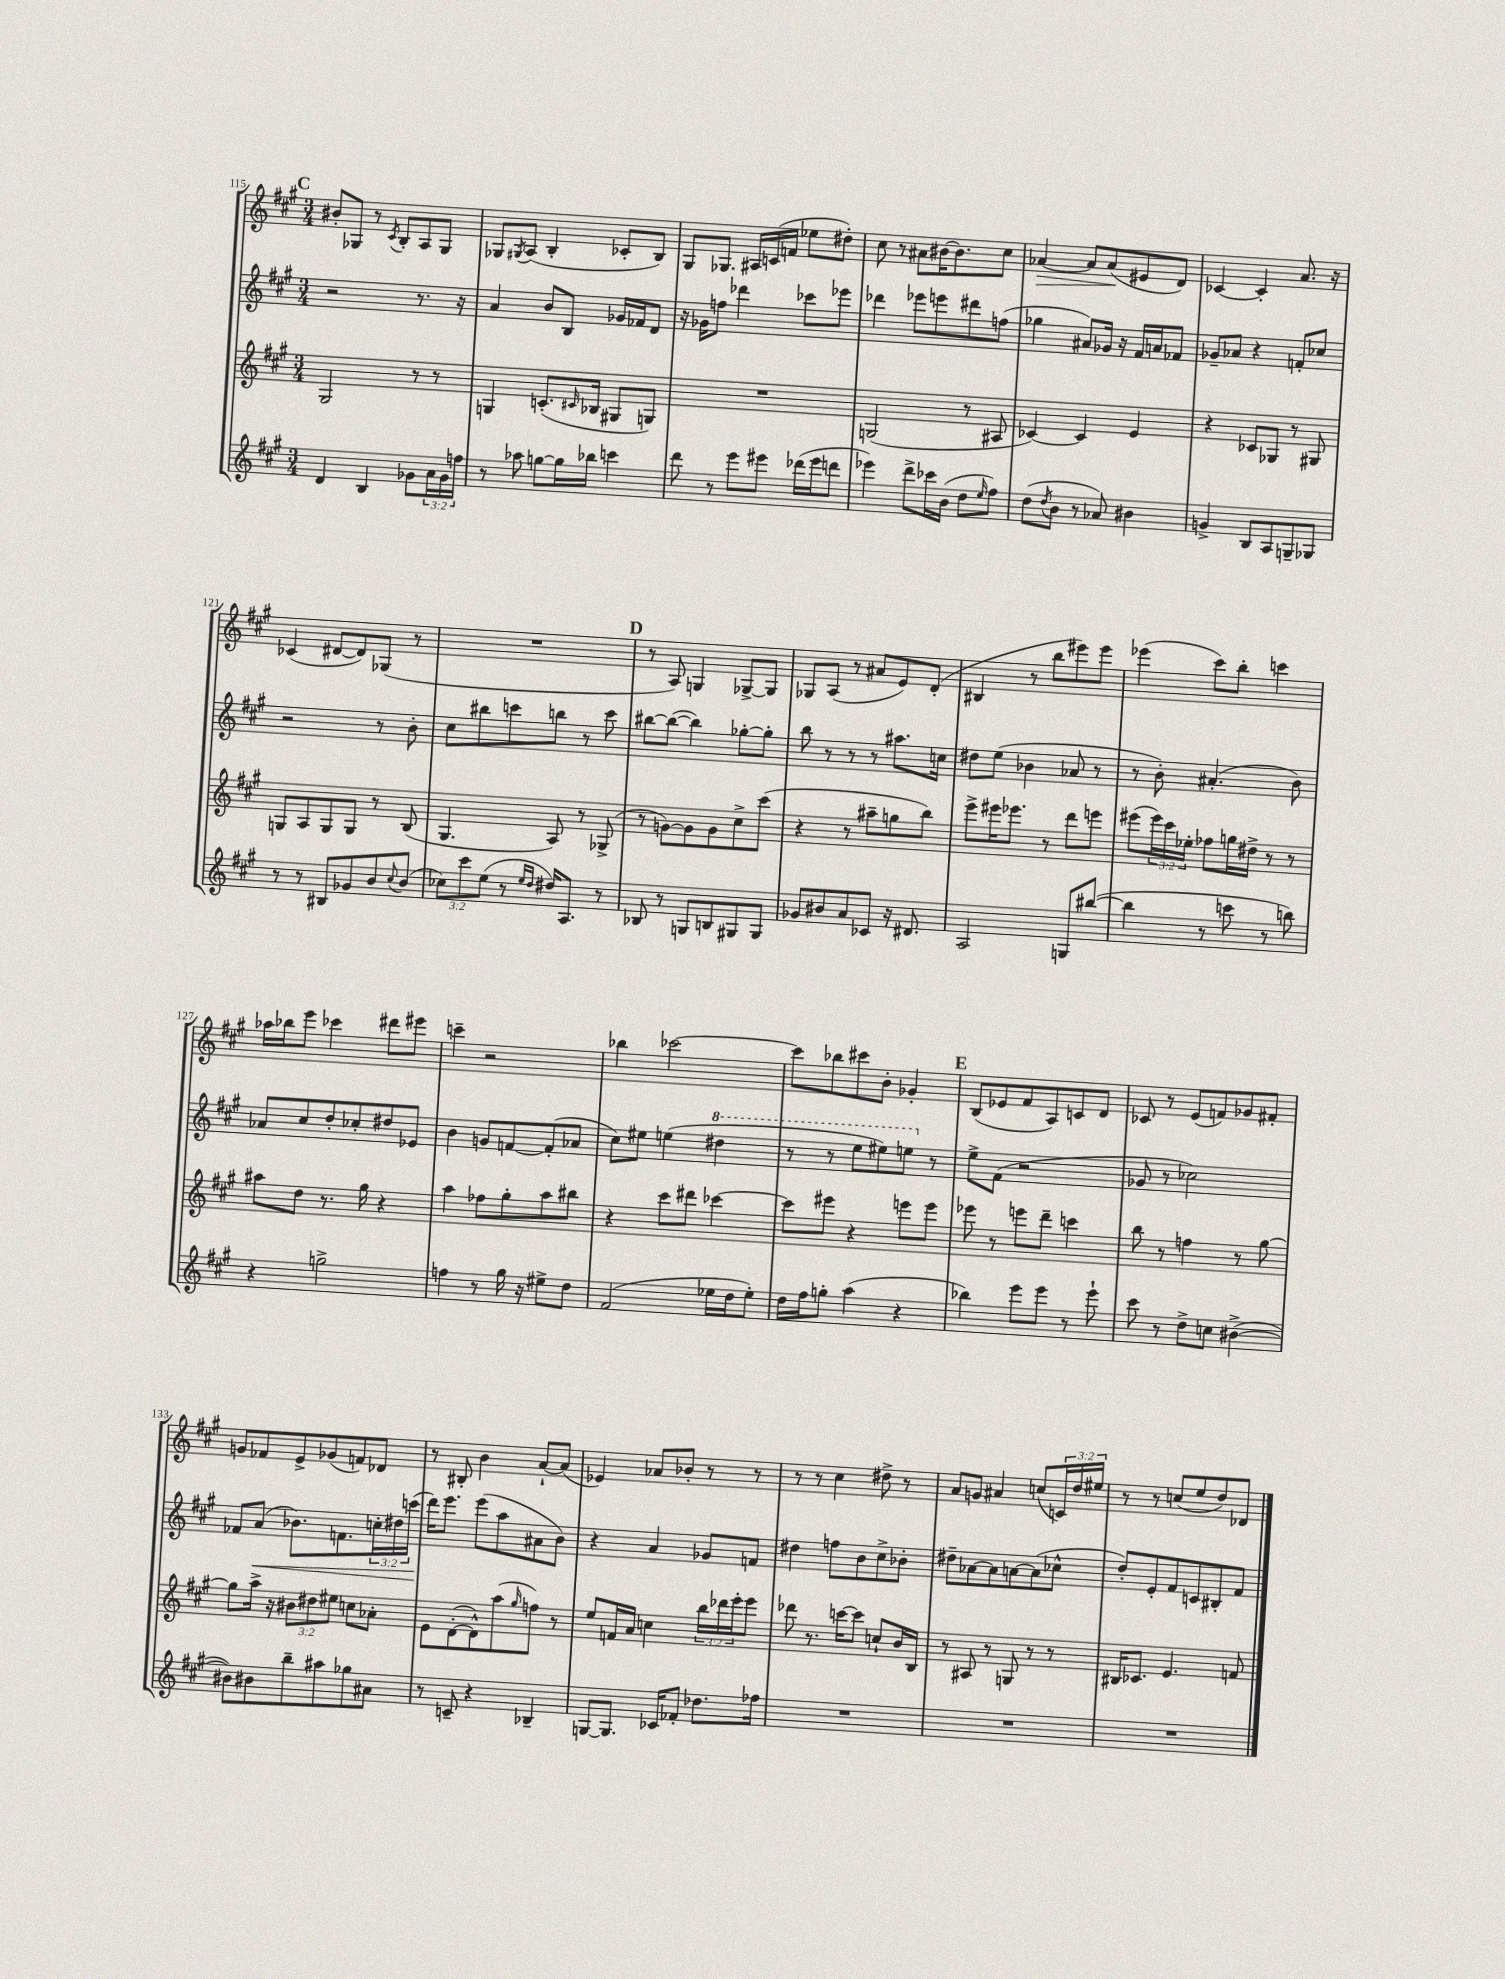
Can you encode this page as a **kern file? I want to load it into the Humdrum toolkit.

**kern	**kern	**kern	**kern
*staff4	*staff3	*staff2	*staff1
*clefG2	*clefG2	*clefG2	*clefG2
*k[f#c#g#]	*k[f#c#g#]	*k[f#c#g#]	*k[f#c#g#]
*M3/4	*M3/4	*M3/4	*M3/4
4d/	2G#/	2r	8b#'/L
.	.	.	8G-/J
4B/	.	.	8r
.	.	.	8qc#/
.	.	.	8B'/L
8g-\L	8r	8.r	8A/
24a\L	8r	.	8G-/J
24g-\	.	.	.
.	.	16r	.
24ff\JJ	.	.	.
=	=	=	=
8r	4G/	4a/	8G-/L
.	.	.	8qG#/
8aa-\	.	.	(8A/J
[8gg\L	(8.c'/L	8b/L	4B'/
16gg\]L	.	8B/J	.
.	16qqc#/	.	.
16bb-\JJ	16B-/Jk	.	.
4ccc\	8G#/L	16g-/LL	8c-'/L
.	.	16f-/J	.
.	8G/J)	8d/J	8B/J)
=	=	=	=
8ddd\	2.r	16r	8G#/L
.	.	16g-\LK	.
8r	.	8ff\J	8.G-/J
8eee\L	.	4ddd-\	.
.	.	.	16A#/LL
8eee#\J	.	.	(16c/
.	.	.	16f/JJ
(16ddd-\LL	.	8ccc-\L	8ee-\L
16eee#\J	.	.	.
8ddd\J	.	8eee-\J	8dd#'\J)
=	=	=	=
4eee-\)	(2G/	4ddd-\	8cc#\
.	.	.	8r
8ddd^\L	.	8eee-\L	8a#\L
16ccc-\L	.	8eee\	[16b#\K
(16b\JJ	.	.	8.b#\]
8dd\L	8r	8ddd#\	.
16qqee/	.	.	.
8ff#\J)	8A#/	(8ff\J	8cc#\J
=	=	=	=
(8dd\L	[4c-/)	4gg-\	[4a-/
8qdd/	.	.	.
8b\J	.	.	.
8r	4c-/]	8a#/L)	8a-/]L
8a-/)	.	16g-/Jk	(8a-/
.	.	16r	.
4b#\	4e/	16f#/LL	8e#/
.	.	16a/J	.
.	.	8f-/J	8d/J)
=	=	=	=
4g^/	4r	8g-~/L	[4c-/
.	.	8a-/J	.
8B/L	8c-/L	4r	4c-'/]
8A/	8G-/J	.	.
8G~/	8r	8f'/L	8.a/
8G-/J	8G#/	8cc-/J	.
.	.	.	16r
=	=	=	=
8r	8G/L	2r	(4c-/
8r	8A/	.	.
8B#/L	8G/	.	[8d#/L
8g-/	8G/J	.	8d#/])
8b/	8r	8r	(8G-/J
8qqcc#/	.	.	.
(8b/J	(8B/	8b'\	8r
=	=	=	=
12cc-\L)	4.G#/	8cc#\L	2.r
12ccc#\	.	.	.
.	.	8bb#\	.
(12ee\J	.	.	.
8r	.	8ccc\	.
16qqee/LL	.	.	.
16qqdd/JJ	.	.	.
16dd#/LK)	8A/)	8bb\J	.
8.A/J	.	.	.
.	8r	8r	.
8r	(8G-^/	8ccc\	.
=	=	=	=
8B-/	8r	[8bb#\L	8r
8r	[8g\L)	(8bb#\_J	8A/)
8G/L	8g\]	4bb#\])	4G/
8B/	8g\	.	.
8G#/	8cc#^\	[8gg-'\L	[8G-^/L
8G#/J	(8ccc#\J	8gg-'\]J	8G-/]J
=	=	=	=
8g-/L	4r	8bb\	8G-/L
8b#/	.	8r	(8A/J
8a/	8r	8r	8r
8c-/J	8aa#~\L	8r	8a#/L
16r	8gg\	8.aa#\L	8e/)
8.d#/	.	.	.
.	8bb\J)	.	(8d'/J
.	.	16cc\Jk	.
=	=	=	=
2A/	8eee^\L	8dd#\L	4B#/
.	16eee#\K	(8ee\J	.
.	8.eee-\J	.	.
.	.	4b-\	8r
.	8r	.	8bb\L
8G/L	8ddd\L	8a-/	8eee#\)
([8bb#/J	8eee\J	8r	8eee#\J
=	=	=	=
4bb#\]	(8eee#\L	8r	(4eee-\
.	24eee#\L)	8b'\)	.
.	24ccc#\	.	.
.	24ee-'\JJ	.	.
8r	8ff-\L	(4.a#'/	8ccc#\L)
8ccc\	16gg\L	.	8bb'\J
.	16dd#^\JJ	.	.
8r	8r	.	4ccc\
8bb\)	8r	8b\)	.
=	=	=	=
4r	8aa#\L	8a-/L	16aa-\LL
.	.	.	16bb-\J
.	8dd\J	8cc#/	8eee\J
2gg^\	8.r	8dd'/	4ccc-\
.	.	8cc-'/	.
.	16gg#\	.	.
.	4r	8dd#/	8ddd#\L
.	.	8e-/J	8eee#\J
=	=	=	=
4ff\	4aa\	4b\	4ccc~\
8r	8ff-\L	8g/L	2r
16gg#\	8gg#'\	[8f/	.
16r	.	.	.
8ee#^\L	8aa\	(8f'/]	.
8dd\J	8bb#\J	8a-/J	.
=	=	=	=
(2f#/	4r	8cc#\L)	4bb-\
.	.	8ee#\J	.
.	8ccc#\L	(4ee\	[2ccc-\
.	8ddd#\J	.	.
16ee-\LL	[4ccc-\	4ddd#\	.
16dd\J	.	.	.
8ee-'\J)	.	.	.
=	=	=	=
16dd\LL	8ccc-\]L	8r	8ccc-\]L
16ff#\J	.	.	.
8gg'\J	8eee#\J	8r	8bb-\
(4aa\	4r	8eee\L	8ccc#\
.	.	8eee#\)	8b'\J
4r	8eee\L	8eee\J	4g-'/
.	8eee\J	8r	.
=	=	=	=
4bb-\)	8eee-\	8ee^\L	(8B/L
.	8r	(8f#\J	8e-/
8eee\L	8eee\L	2r	8f#/
8eee\J	8ddd~\J	.	8A/)
8r	4ccc\	.	8c/
8eee`\	.	.	8d/J
=	=	=	=
8ccc#\	8bb\	8g-/	8c-/
8r	8r	8r	8r
8dd^\L	4ff\	2cc-\)	(8e/L
8cc\J	.	.	8f/)
([4b#^\	8r	.	8g-/
.	[8gg#\	.	8f#'/J
=	=	=	=
8b#\]L)	8gg#\]L	8f-/L	8g/L
8b#\	16aa^\Jk	(8a/J	8f-/
.	16r	.	.
8bb~\	12b#\L	8.b-\L)	8e^/
.	12dd#\	.	.
8aa#\	.	.	(8g-/
.	12ee#\J	.	.
.	.	8.f\	.
8gg-\	8cc\L	.	8f/)
8a#\J	8a-'\J	24cc'\L	8d-/J
.	.	24dd#\	.
.	.	(24ccc\JJ	.
=	=	=	=
8r	8e\L	16ddd\LK)	8r
.	.	8.eee\J	.
8c~/	([8d'\	.	8B#'/
4r	8d^^\])	(8eee\L	4b\
.	(8aa\	8aa\	.
.	16qqgg#/	.	.
4B-~/	8ff\J)	8a#\	[8a`/L
.	8r	8b\J)	(8a/]J
=	=	=	=
[8G/L	8ee/L	4r	4e-/)
8.G/]J	16f/L	.	.
.	16a/JJ	.	.
.	4cc\	4a/	8a-/L
16c-/LK	.	.	.
8f-'/J	.	.	8b-'/J
8.dd-\L	24bb\LL	8g-/L	8r
.	24ddd-\	.	.
.	24eee'\J	.	.
.	8eee\J	8f/J	8r
16ff-\Jk	.	.	.
=	=	=	=
2.r	8ddd-\	4dd#\	8r
.	8.r	.	8r
.	.	8ff\L	4cc#\
.	[16ccc\LK	.	.
.	8ccc\]J	8b\	.
.	8cc`/L	8cc#^\	8dd#^\
.	16b/L	8b-'\J	8r
.	16B/JJ	.	.
=	=	=	=
2.r	8r	8dd#~\L	8a/L
.	8A#/	[8a-\	8g/J
.	8r	8a-\]	4a#/
.	8G/	[8a\	.
.	8r	(8a\]	(8cc/L
.	8r	8cc-^^\J	24c/L)
.	.	.	24dd/
.	.	.	24ee#/JJ
=	=	=	=
2.r	16B#/LK	8dd'/L)	8r
.	8.c-/J	.	.
.	.	8e'/	8r
.	4.e/	8f#/	(8cc/L
.	.	8c/	8ee/
.	.	8B#'/	8dd/)
.	8f/	8f#/J	8d-/J
==	==	==	==
*-	*-	*-	*-
